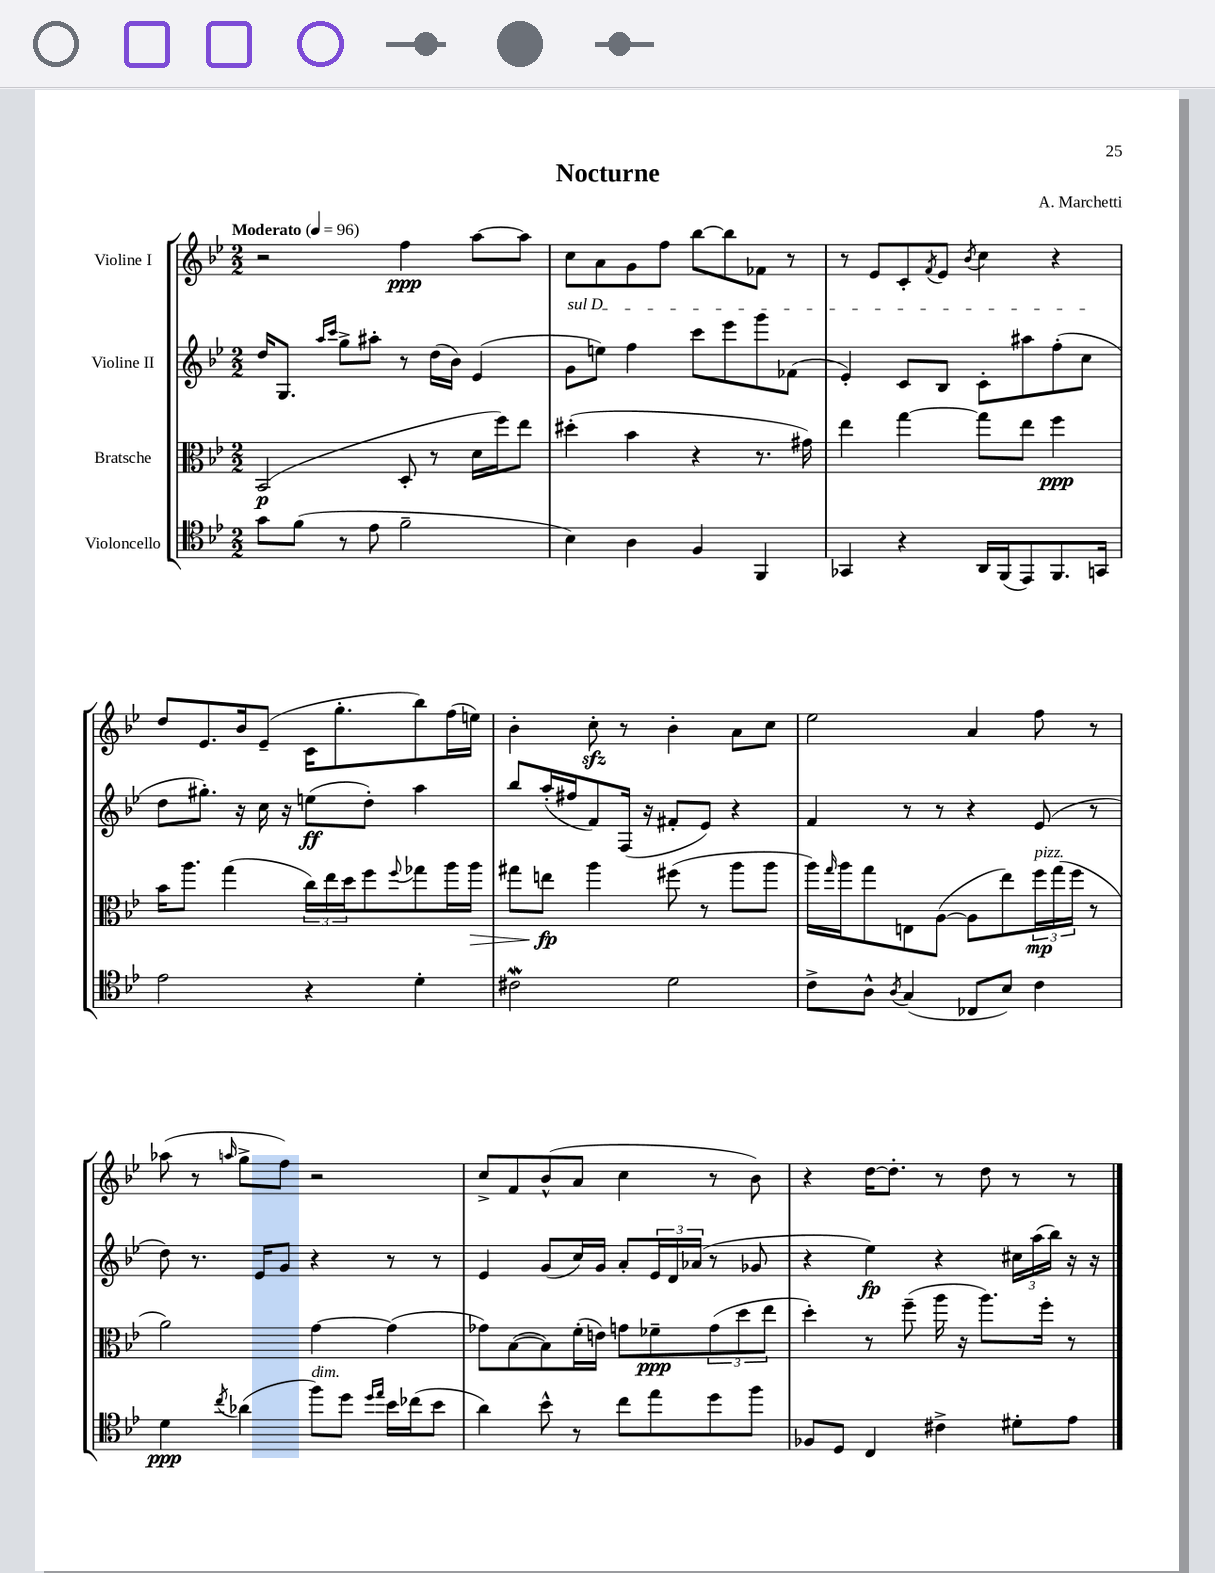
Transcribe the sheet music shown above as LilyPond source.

\header { title = "Nocturne" composer = "A. Marchetti" }
<<
\new StaffGroup <<
\new Staff = "s0" \with { instrumentName = "Violine I" } {
    \clef treble \key bes \major \numericTimeSignature \time 2/2 \tempo "Moderato" 4 = 96
    r2 f''4\ppp a''8~ a''8 |
    c''8 a'8 g'8 f''8 bes''8~ bes''8 fes'8 r8 |
    r8 ees'8 c'8-. \acciaccatura { f'8 } ees'8 \acciaccatura { bes'8 } c''4 r4 |
    d''8 ees'8. bes'16 ees'8--( c'16 g''8.-. bes''8) f''16( e''16) |
    bes'4-. c''8-.\sfz r8 bes'4-. a'8 c''8 |
    ees''2 a'4 f''8 r8 |
    aes''8( r8 \grace { a''16 } g''8-> f''8) r2 |
    c''8-> f'8 bes'8-^( a'8 c''4 r8 bes'8) |
    r4 d''16~ d''8.-. r8 d''8 r8 r8 \bar "|." |
}
\new Staff = "s1" \with { instrumentName = "Violine II" } {
    \clef treble \key bes \major \numericTimeSignature \time 2/2
    d''16 g8. \grace { a''16 c'''16 } g''8-> ais''8-. r8 d''16( bes'16) ees'4( |
    \once \override TextSpanner.bound-details.left.text = \markup { \italic "sul D" } g'8\startTextSpan e''8) f''4 c'''8 ees'''8 g'''8 fes'8( |
    ees'4-.) c'8 bes8 c'8-. ais''8 f''8-.( c''8\stopTextSpan |
    d''8 gis''8.-.) r16 c''16 r16 e''8\ff( d''8-.) a''4 |
    bes''8 a''16-.( fis''16 f'8) f16( r16 fis'8-. ees'8) r4 |
    f'4 r8 r8 r4 ees'8( r8 |
    d''8) r8. ees'16 g'8 r4 r8 r8 |
    ees'4 g'8( c''16) g'16 a'8-. \tuplet 3/2 { ees'16 d'16 aes'16( } r8 ges'8 |
    r4 ees''4\fp) r4 \tuplet 3/2 { cis''16 a''16( bes''16) } r16 r16 \bar "|." |
}
\new Staff = "s2" \with { instrumentName = "Bratsche" } {
    \clef alto \key bes \major \numericTimeSignature \time 2/2
    bes,2\p( d8-. r8 d'16 f''16) ees''8 |
    dis''4-.( bes'4 r4 r8. gis'16) |
    ees''4 g''4~ g''8 ees''8 f''4\ppp |
    bes'16 a''8. g''4( \tuplet 3/2 { c''16) ees''16 d''16 } f''8 \appoggiatura { f''8 } ges''8 a''16 a''16\> |
    gis''8 e''8\fp\! a''4 fis''8( r8 a''8 a''8 |
    a''16) \grace { g''16 } a''16 g''8 e8 a8~( a8 ees''8) \tuplet 3/2 { f''16\mp^\markup { \italic "pizz." } g''16( f''16 } r8 |
    a'2) g'4~ g'4( |
    ges'8) bes8~( bes8) f'16-.( e'16) g'8 fes'8--\ppp \tuplet 3/2 { g'8( d''8 ees''8 } |
    d''4-.) r8 f''8--( a''16 r16 a''8.) f''16-. r8 \bar "|." |
}
\new Staff = "s3" \with { instrumentName = "Violoncello" } {
    \clef tenor \key bes \major \numericTimeSignature \time 2/2
    g'8 f'8( r8 ees'8 f'2-- |
    bes4) a4 f4 f,4 |
    ges,4 r4 a,16 f,16( ees,8) f,8. g,16 |
    ees'2 r4 d'4-. |
    cis'2\mordent d'2 |
    c'8-> a8-^ \acciaccatura { a8 } g4( ces8 bes8) c'4 |
    d'4\ppp \acciaccatura { c''8 } aes'4( f''8^\markup { \italic "dim." }) d''8 \grace { d''16 ees''16 } bes'16 ces''16( bes'8 |
    a'4) bes'8-^ r8 c''8 ees''8 d''8 f''8 |
    fes8 d8 c4 cis'4-> dis'8-. ees'8 \bar "|." |
}
>>
>>
\layout { \context { \Score \remove "Bar_number_engraver" } }
